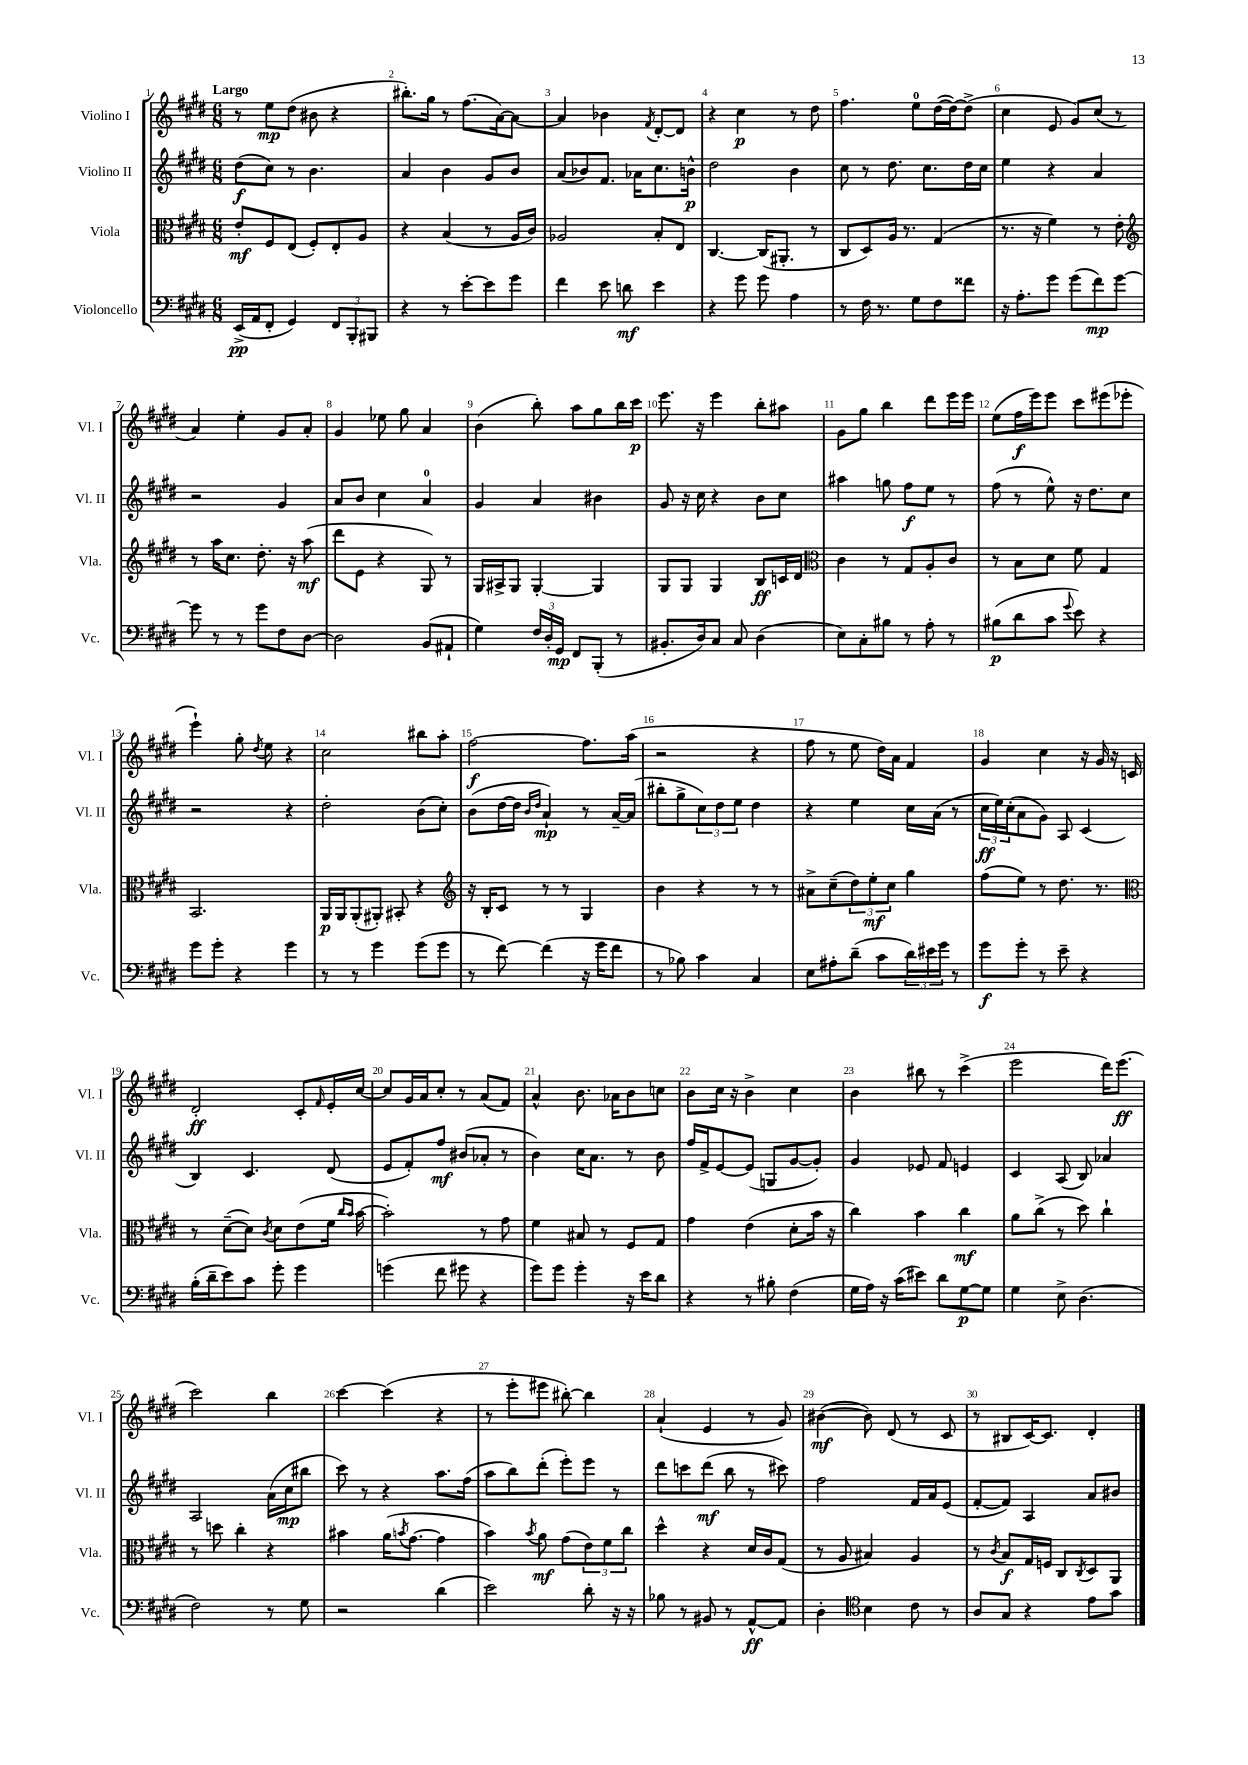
<<
\new StaffGroup <<
\new Staff = "s0" \with { instrumentName = "Violino I" shortInstrumentName = "Vl. I" } {
    \clef treble \key e \major \numericTimeSignature \time 6/8 \tempo "Largo"
    r8 e''8\mp dis''8( bis'8 r4 |
    bis''8.-.) gis''16 r8 fis''8.( a'16~) a'8~ |
    a'4 bes'4 \acciaccatura { fis'8 } dis'8~-. dis'8 |
    r4 cis''4\p r8 dis''8 |
    fis''4. e''8-0 dis''16~( dis''16~) dis''8->( |
    cis''4 e'8 gis'8) cis''8( r8 |
    a'4) e''4-. gis'8 a'8-. |
    gis'4 ees''8 gis''8 a'4 |
    b'4( b''8-.) a''8 gis''8 b''16 cis'''16\p |
    e'''8. r16 e'''4 b''8-. ais''8 |
    gis'8 gis''8 b''4 dis'''8 e'''16 e'''16 |
    e''8( fis''16\f e'''16) e'''8 cis'''8 eis'''8( ees'''8-. |
    e'''4-!) gis''8-. \acciaccatura { dis''8 } e''8 r4 |
    cis''2 bis''8 a''8-. |
    fis''2~\f fis''8. a''16( |
    r2 r4 |
    fis''8 r8 e''8 dis''16) a'16 fis'4 |
    gis'4 cis''4 r16 gis'16 r16 c'16 |
    dis'2-.\ff cis'8-. \grace { fis'16 } e'16-. cis''16~ |
    cis''8 gis'16 a'16 cis''8-. r8 a'8( fis'8) |
    a'4-^ b'8. aes'16 b'8 c''8 |
    b'8 cis''16 r16 b'4-> cis''4 |
    b'4 bis''8 r8 cis'''4->( |
    e'''2 dis'''16) e'''8.\ff( |
    cis'''2) b''4 |
    cis'''4~ cis'''4( r4 |
    r8 e'''8-. eis'''8 bis''8~-.) bis''4 |
    a'4-!( e'4 r8 gis'8) |
    bis'4~\mf( bis'8) dis'8( r8 cis'8 |
    r8 bis8 cis'16~) cis'8. dis'4-. \bar "|." |
}
\new Staff = "s1" \with { instrumentName = "Violino II" shortInstrumentName = "Vl. II" } {
    \clef treble \key e \major \numericTimeSignature \time 6/8
    dis''8\f( cis''8) r8 b'4. |
    a'4 b'4 gis'8 b'8 |
    a'8( bes'8) fis'8. aes'16 cis''8. b'16-^\p |
    dis''2 b'4 |
    cis''8 r8 dis''8. cis''8. dis''16 cis''16 |
    e''4 r4 a'4 |
    r2 gis'4 |
    a'8 b'8 cis''4 a'4-0 |
    gis'4 a'4 bis'4 |
    gis'8 r16 cis''16 r4 b'8 cis''8 |
    ais''4 g''8 fis''8\f e''8 r8 |
    fis''8( r8 e''8-^) r16 dis''8. cis''8 |
    r2 r4 |
    dis''2-. b'8( cis''8-.) |
    b'8( dis''16~ dis''16 \grace { b'16 dis''16 } a'4-!\mp) r8 a'16~-- a'16( |
    bis''8-. gis''8-> \tuplet 3/2 { cis''8) dis''8 e''8 } dis''4 |
    r4 e''4 cis''16 a'16( r8 |
    \tuplet 3/2 { cis''16\ff e''16) cis''16-.( } a'8 gis'8) a8 cis'4( |
    b4) cis'4. dis'8( |
    e'8 fis'8-.) fis''8\mf bis'8( aes'8-. r8 |
    b'4) cis''16 a'8. r8 b'8 |
    fis''16 fis'16-> e'8~ e'8( g8 gis'8~ gis'8-.) |
    gis'4 ees'8 fis'8 e'4 |
    cis'4 a8( b8) aes'4 |
    a2 a'16( cis''16\mp bis''8 |
    cis'''8) r8 r4 a''8. fis''16( |
    a''8 b''8) dis'''8-.( e'''8-.) e'''8 r8 |
    dis'''8 c'''8 dis'''8\mf( b''8 r8 cis'''8) |
    fis''2 fis'16 a'16 e'8( |
    fis'8~-. fis'8) a4 a'8 bis'8 \bar "|." |
}
\new Staff = "s2" \with { instrumentName = "Viola" shortInstrumentName = "Vla." } {
    \clef alto \key e \major \numericTimeSignature \time 6/8
    e'8-.\mf fis8 e8( fis8-.) e8-. a8 |
    r4 b4( r8 a16 cis'16) |
    aes2 b8-. e8 |
    cis4.~ cis16( ais,8.-. r8 |
    cis8 dis8) a16 r8. gis4( |
    r8. r16 fis'4) r8 e'8-. |
    \clef treble r8 a''16 cis''8. dis''8.-. r16 a''8\mf( |
    dis'''8 e'8 r4 gis8) r8 |
    gis16 ais16-> gis8 gis4~-. gis4 |
    gis8 gis8 gis4 b8\ff c'16 dis'16 |
    \clef alto cis'4 r8 gis8 a8-. cis'8 |
    r8 b8 dis'8 fis'8 gis4 |
    b,2. |
    a,16\p a,16 a,8-.( ais,8-.) bis,8-. r4 |
    \clef treble r16 b16-. cis'8 r8 r8 gis4 |
    b'4 r4 r8 r8 |
    ais'8-> cis''8--( \tuplet 3/2 { dis''8) e''8-.\mf cis''8 } gis''4 |
    fis''8( e''8) r8 dis''8. r8. |
    \clef alto r8 dis'8~--( dis'8) \acciaccatura { cis'8 } dis'8 e'8( fis'16 \grace { cis''16 b'16 } b'16~ |
    b'2-.) r8 gis'8 |
    fis'4 bis8 r8 fis8 gis8 |
    gis'4 e'4( dis'8-. b'16 r16 |
    cis''4) b'4 cis''4\mf |
    a'8 cis''8->( r8 dis''8) cis''4-! |
    r8 d''8 cis''4-. r4 |
    bis'4 a'16( \acciaccatura { b'8 } gis'8.~ gis'4 |
    b'4) \acciaccatura { b'8 } a'8\mf gis'8( \tuplet 3/2 { e'8) fis'8 cis''8 } |
    dis''4-^ r4 dis'16 cis'16 gis8( |
    r8 a8 bis4) a4 |
    r8 \acciaccatura { cis'8 } b8\f gis16 f16 cis8 \acciaccatura { cis8 } dis8 a,8 \bar "|." |
}
\new Staff = "s3" \with { instrumentName = "Violoncello" shortInstrumentName = "Vc." } {
    \clef bass \key e \major \numericTimeSignature \time 6/8
    e,16->\pp( a,16 fis,8-. gis,4) \tuplet 3/2 { fis,8 b,,8-. bis,,8 } |
    r4 r8 e'8~-. e'8 gis'8 |
    fis'4 e'8 d'8\mf e'4 |
    r4 gis'8 gis'8 a4 |
    r8 fis16 r8. gis8 fis8 fisis'8 |
    r16 a8.-. gis'8 gis'8( fis'8\mp) gis'8~ |
    gis'8 r8 r8 gis'8 fis8 dis8~ |
    dis2 b,8( ais,8-! |
    gis4) \tuplet 3/2 { fis16 dis16-. gis,16\mp } fis,8 b,,8-.( r8 |
    bis,8.-. dis16) cis8 cis8 dis4( |
    e8) cis8-. bis8 r8 a8-. r8 |
    bis8\p( dis'8 cis'8 \appoggiatura { gis'8 } e'8) r4 |
    gis'8 gis'8-. r4 gis'4 |
    r8 r8 gis'4 gis'8( gis'8 |
    r8 fis'8~) fis'4( r16 gis'16 fis'8 |
    r8 bes8) cis'4 cis4 |
    e8 ais8-. dis'8--( cis'8 \tuplet 3/2 { dis'16) eis'16 gis'16 } r8 |
    gis'8\f gis'8-. r8 e'8-- r4 |
    b16-.( dis'16-- e'8) cis'8 gis'8-. gis'4 |
    g'4( fis'8 gis'8 r4 |
    gis'8) gis'8 gis'4-. r16 e'16 dis'8 |
    r4 r8 bis8-. fis4( |
    gis16 a16) r16 cis'16( eis'8) dis'8 gis8~\p gis8 |
    gis4 e8-> dis4.( |
    fis2) r8 gis8 |
    r2 dis'4( |
    e'2) dis'8-. r16 r16 |
    bes8 r8 bis,8 r8 a,8~-^\ff a,8 |
    dis4-. \clef tenor b4 cis'8 r8 |
    a8 gis8 r4 e'8 gis'8 \bar "|." |
}
>>
>>
\layout { \context { \Score \override BarNumber.break-visibility = ##(#f #t #t) barNumberVisibility = #all-bar-numbers-visible } }
